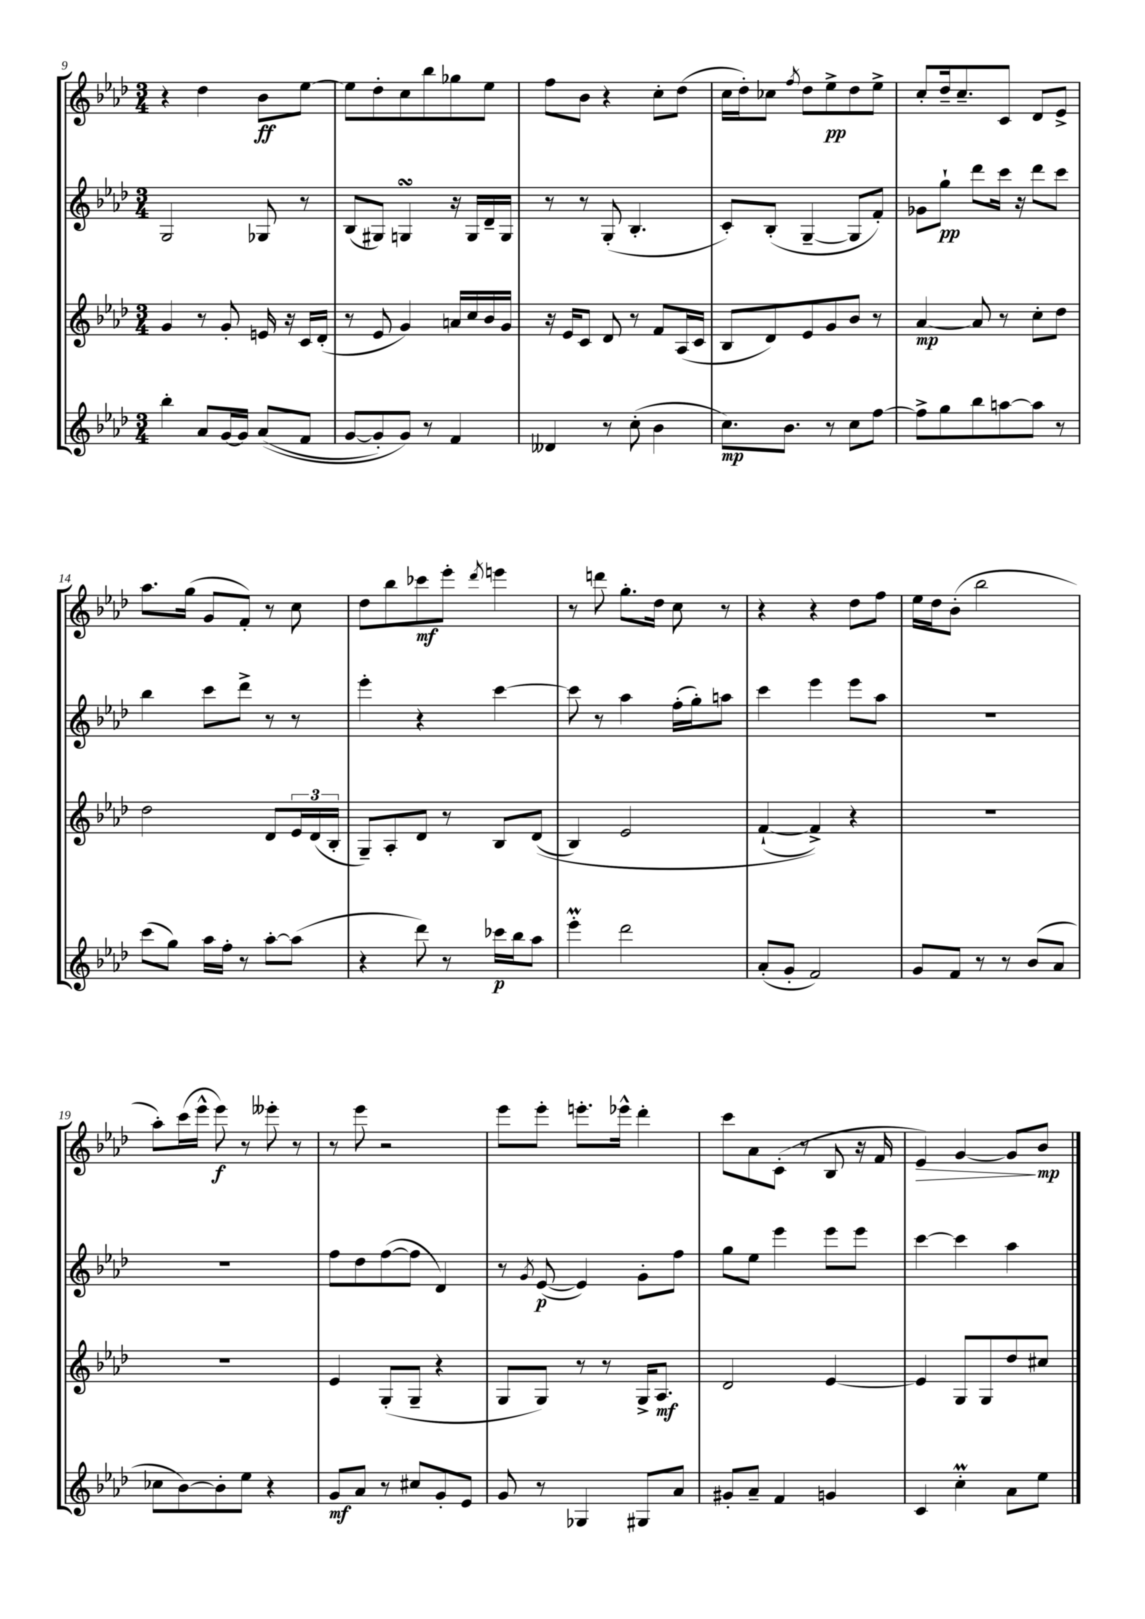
<<
\new StaffGroup <<
\new Staff = "s0" {
    \clef treble \key aes \major \numericTimeSignature \time 3/4
    r4 des''4 bes'8\ff ees''8~ |
    ees''8 des''8-. c''8 bes''8 ges''8 ees''8 |
    f''8 bes'8 r4 c''8-. des''8( |
    c''16 des''16-.) ces''8 \acciaccatura { f''8 } des''8 ees''8->\pp des''8 ees''8-> |
    c''8-. des''16-- c''8.-- c'8 des'8 ees'8-> |
    aes''8. g''16( g'8 f'8-.) r8 c''8 |
    des''8 bes''8 ces'''8\mf ees'''8-. \acciaccatura { des'''8 } e'''4 |
    r8 d'''8 g''8.-. des''16 c''8 r8 |
    r4 r4 des''8 f''8 |
    ees''16 des''16 bes'8-.( bes''2 |
    aes''8-.) c'''16( ees'''16-^ ees'''8\f) r8 eeses'''8-. r8 |
    r8 ees'''8 r2 |
    ees'''8 ees'''8-. e'''8.-. ees'''16-^ des'''4-. |
    c'''8 aes'8 c'8-.( r8 bes8 r16 f'16 |
    ees'4\>) g'4~ g'8\! bes'8\mp \bar "|." |
}
\new Staff = "s1" {
    \clef treble \key aes \major \numericTimeSignature \time 3/4
    g2 ges8 r8 |
    bes8( gis8) g4\turn r16 g16 des'16-- g16 |
    r8 r8 g8-.( bes4.-. |
    c'8-.) bes8-.( g4~-- g8 f'8-.) |
    ges'8 g''8-!\pp des'''8 c'''16 r16 des'''8 c'''8 |
    bes''4 c'''8 des'''8-> r8 r8 |
    ees'''4-. r4 c'''4~ |
    c'''8 r8 aes''4 f''16-.( g''16-.) a''8 |
    c'''4 ees'''4 ees'''8 aes''8 |
    R2. |
    R2. |
    f''8 des''8 f''8~( f''8 des'4) |
    r8 \acciaccatura { g'8 } ees'8~\p( ees'4) g'8-. f''8 |
    g''8 ees''8 ees'''4 ees'''8 ees'''8 |
    c'''4~ c'''4 aes''4 \bar "|." |
}
\new Staff = "s2" {
    \clef treble \key aes \major \numericTimeSignature \time 3/4
    g'4 r8 g'8-. e'16 r16 c'16 des'16-.( |
    r8 ees'8 g'4) a'16 c''16 bes'16 g'16 |
    r16 ees'16 c'8 des'8 r8 f'8 aes16( c'16 |
    bes8 des'8) ees'8 g'8 bes'8 r8 |
    aes'4~\mp aes'8 r8 c''8-. des''8 |
    des''2 des'8 \tuplet 3/2 { ees'16 des'16( bes16-. } |
    g8--) aes8-. des'8 r8 bes8 des'8(\( |
    bes4) ees'2 |
    f'4~-!( f'4->)\) r4 |
    R2. |
    R2. |
    ees'4 g8-.( g8-- r4 |
    g8 g8) r8 r8 g16-> aes8.\mf |
    des'2 ees'4~ |
    ees'4 g8 g8 des''8 cis''8 \bar "|." |
}
\new Staff = "s3" {
    \clef treble \key aes \major \numericTimeSignature \time 3/4
    bes''4-. aes'8 g'16~ g'16 aes'8(\( f'8 |
    g'8~ g'8-.) g'8\) r8 f'4 |
    deses'4 r8 c''8-.( bes'4 |
    c''8.\mp) bes'8. r8 c''8 f''8~ |
    f''8-> g''8 bes''8 a''8~ a''8 r8 |
    c'''8( g''8) aes''16 f''16-. r8 aes''8~-. aes''8( |
    r4 des'''8) r8 ces'''16\p bes''16 aes''8 |
    ees'''4-.\prall des'''2 |
    aes'8-.( g'8-. f'2) |
    g'8 f'8 r8 r8 bes'8( aes'8 |
    ces''8 bes'8~) bes'8-. ees''8 r4 |
    g'8\mf aes'8 r8 cis''8 g'8-. ees'8 |
    g'8 r8 ges4 gis8 aes'8 |
    gis'8-. aes'8-- f'4 g'4 |
    c'4 c''4-.\prall aes'8 ees''8 \bar "|." |
}
>>
>>
\layout { \context { \Score currentBarNumber = #9 } }
